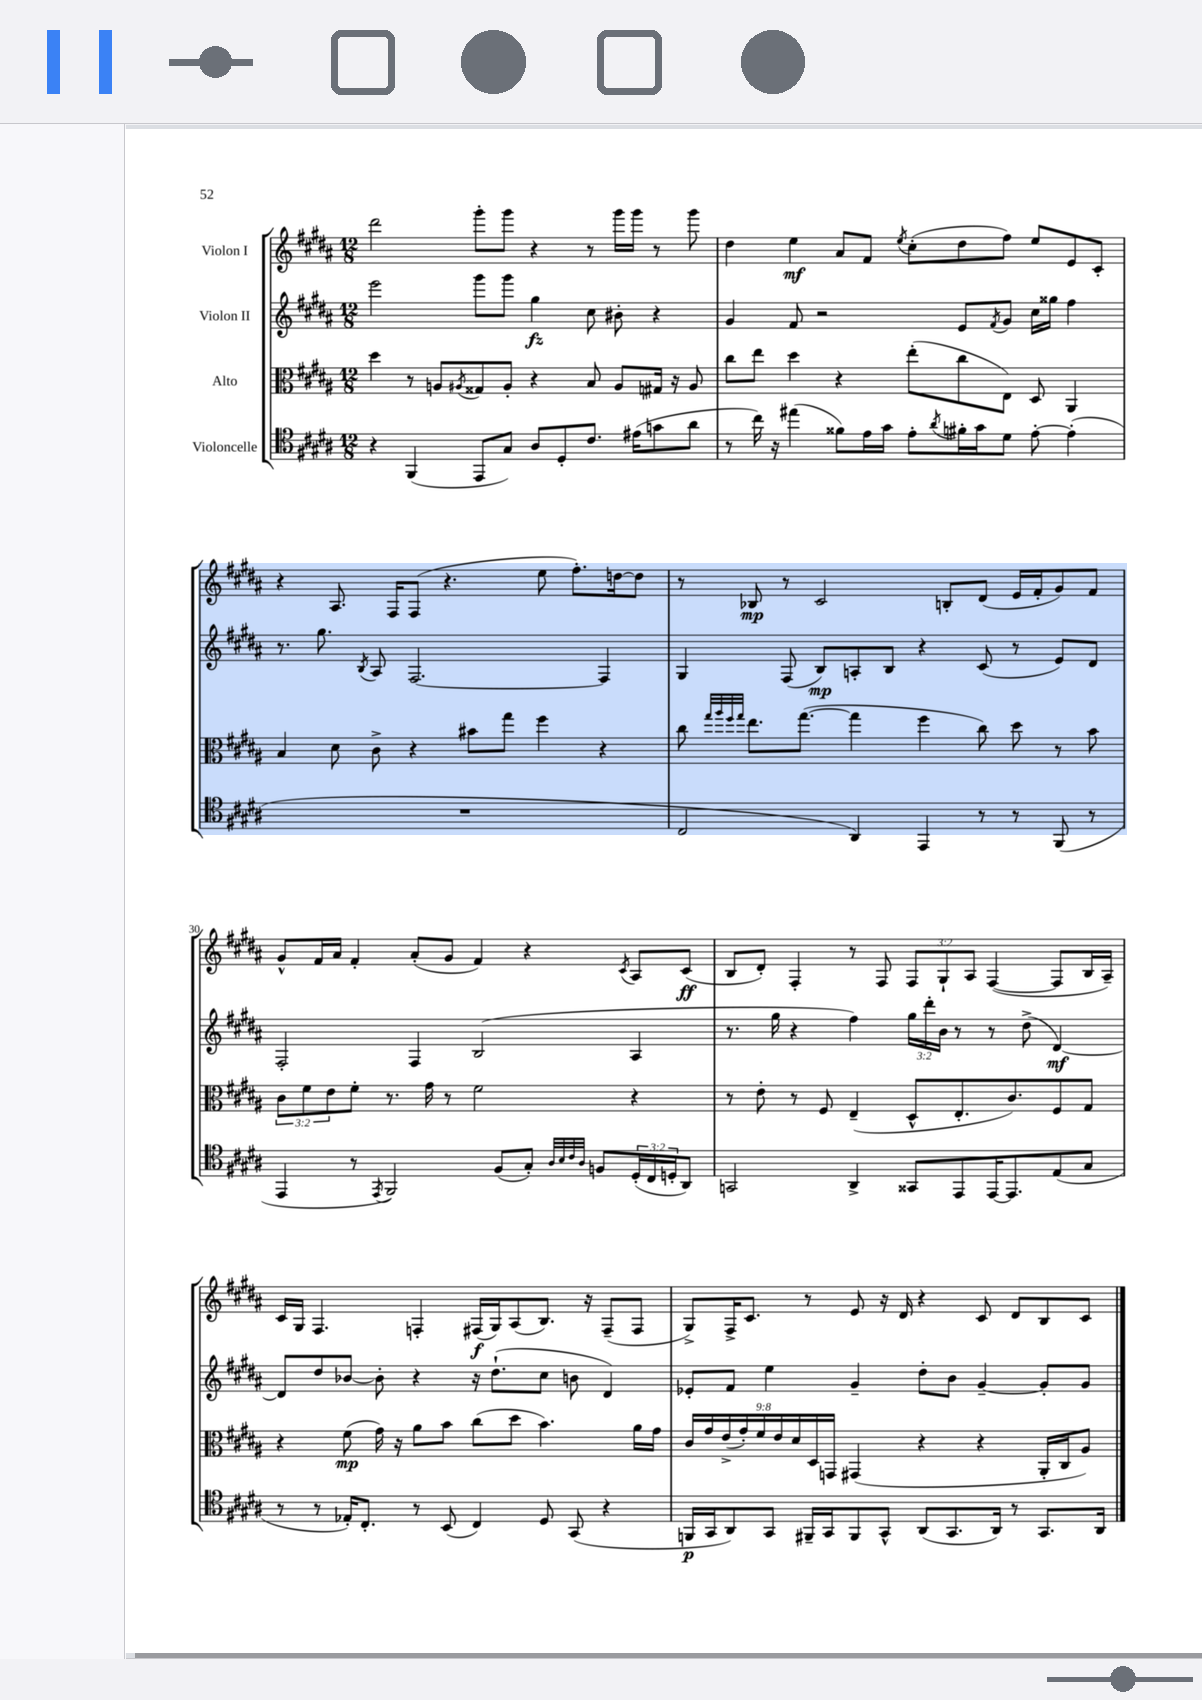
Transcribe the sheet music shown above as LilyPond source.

<<
\new StaffGroup <<
\new Staff = "s0" \with { instrumentName = "Violon I" } {
    \clef treble \key b \major \numericTimeSignature \time 12/8 \override Staff.TupletNumber.text = #tuplet-number::calc-fraction-text
    dis'''2 gis'''8-. gis'''8 r4 r8 gis'''16 gis'''16 r8 gis'''8 |
    dis''4 e''4\mf ais'8 fis'8 \acciaccatura { e''8 } cis''8-.( dis''8 fis''8) e''8 e'8 cis'8-. |
    r4 ais8. fis16 fis8( r4. e''8 fis''8.-.) d''16~ d''8 |
    r8 bes8\mp r8 cis'2 b8-. dis'8( e'16 fis'16-. gis'8) fis'8 |
    gis'8-^ fis'16 ais'16 fis'4-. ais'8-.( gis'8 fis'4) r4 \acciaccatura { cis'8 } ais8 cis'8\ff( |
    b8 dis'8-.) fis4-. r8 fis8 \tuplet 3/2 { fis8 gis8-! ais8 } fis4~( fis8 b16 ais16--) |
    cis'16 gis16 fis4. f4-. fis16\f( gis16) ais8( b8.) r16 fis8--( fis8 |
    gis8->) fis16-> cis'8. r8 e'8 r16 dis'16 r4 cis'8 dis'8 b8 cis'8 \bar "|." |
}
\new Staff = "s1" \with { instrumentName = "Violon II" } {
    \clef treble \key b \major \numericTimeSignature \time 12/8 \override Staff.TupletNumber.text = #tuplet-number::calc-fraction-text
    e'''2 gis'''8 gis'''8 gis''4\fz cis''8 bis'8-. r4 |
    gis'4 fis'8 r2 e'8 \acciaccatura { fis'8 } gis'8 cis''16 gisis''16 fis''4 |
    r8. gis''8. \acciaccatura { b8 } ais8 fis2.~ fis4 |
    gis4 fis8( b8\mp) a8-. b8 r4 cis'8( r8 e'8) dis'8 |
    fis2-. fis4 b2( ais4 |
    r8. gis''16 r4 fis''4) \tuplet 3/2 { gis''16 dis'''16-. b'16 } r8 r8 dis''8->( dis'4~\mf) |
    dis'8 dis''8 bes'8~ bes'8-. r4 r16 dis''8.-!( cis''8 b'8 dis'4) |
    ees'8-. fis'8 e''4 gis'4-- dis''8-. b'8 gis'4~-- gis'8-. gis'8 \bar "|." |
}
\new Staff = "s2" \with { instrumentName = "Alto" } {
    \clef alto \key b \major \numericTimeSignature \time 12/8 \override Staff.TupletNumber.text = #tuplet-number::calc-fraction-text
    dis''4 r8 a8 \acciaccatura { ais8 } gisis8 ais8-. r4 b8 ais8 gis16 r16 ais8 |
    cis''8 e''8 dis''4 r4 e''8-.( cis''8 e8) dis8 ais,4 |
    b4 dis'8 cis'8-> r4 bis'8 gis''8 fis''4 r4 |
    cis''8 \grace { gis''32 ais''32 fis''32 gis''32 } e''8. gis''8.~( gis''4 fis''4 cis''8) dis''8 r8 b'8 |
    \tuplet 3/2 { cis'8 fis'8 e'8 } fis'8-. r8. gis'16 r8 fis'2 r4 |
    r8 e'8-. r8 fis8 e4--( dis8-^ e8.-. cis'8.) fis8 gis8 |
    r4 fis'8\mp( gis'16) r16 ais'8 b'8 cis''8( dis''8 b'4.) ais'16 gis'16 |
    \tuplet 9/8 { cis'16 gis'16 e'16->( gis'16-.) fis'16 e'16 dis'16 dis16 g,16 } gis,4( r4 r4 ais,16-. cis16 ais8) \bar "|." |
}
\new Staff = "s3" \with { instrumentName = "Violoncelle" } {
    \clef tenor \key b \major \numericTimeSignature \time 12/8 \override Staff.TupletNumber.text = #tuplet-number::calc-fraction-text
    r4 fis,4( e,8 gis8) ais8 dis8-. cis'8. eis'16( g'8 ais'8 |
    r8 cis''16) r16 eis''4( fisis'8) e'16 gis'16 e'8-. \acciaccatura { ais'8 } fis'16-. gis'16 dis'8 e'8~-. e'4-.( |
    R1. |
    cis2 ais,4) e,4 r8 r8 fis,8( r8 |
    e,4 r8 \acciaccatura { e,8 } fis,2) fis8( gis8-.) \grace { ais32 b32 cis'32 ais32 } f8 \tuplet 3/2 { dis16-.( cis16 d16-. } ais,8) |
    g,2 ais,4-> gisis,8 e,8 e,16~ e,8. e8( gis8 |
    r8 r8 ees16-.) cis8.-. r8 b,8( cis4) dis8 gis,8( r4 |
    f,16\p gis,16 ais,8) gis,8 fis,16-- gis,16 fis,8 gis,8-^ ais,8( gis,8. ais,16) r8 gis,8. ais,16 \bar "|." |
}
>>
>>
\layout { \context { \Score currentBarNumber = #26 \override BarNumber.break-visibility = ##(#f #t #t) barNumberVisibility = #(every-nth-bar-number-visible 5) } }
